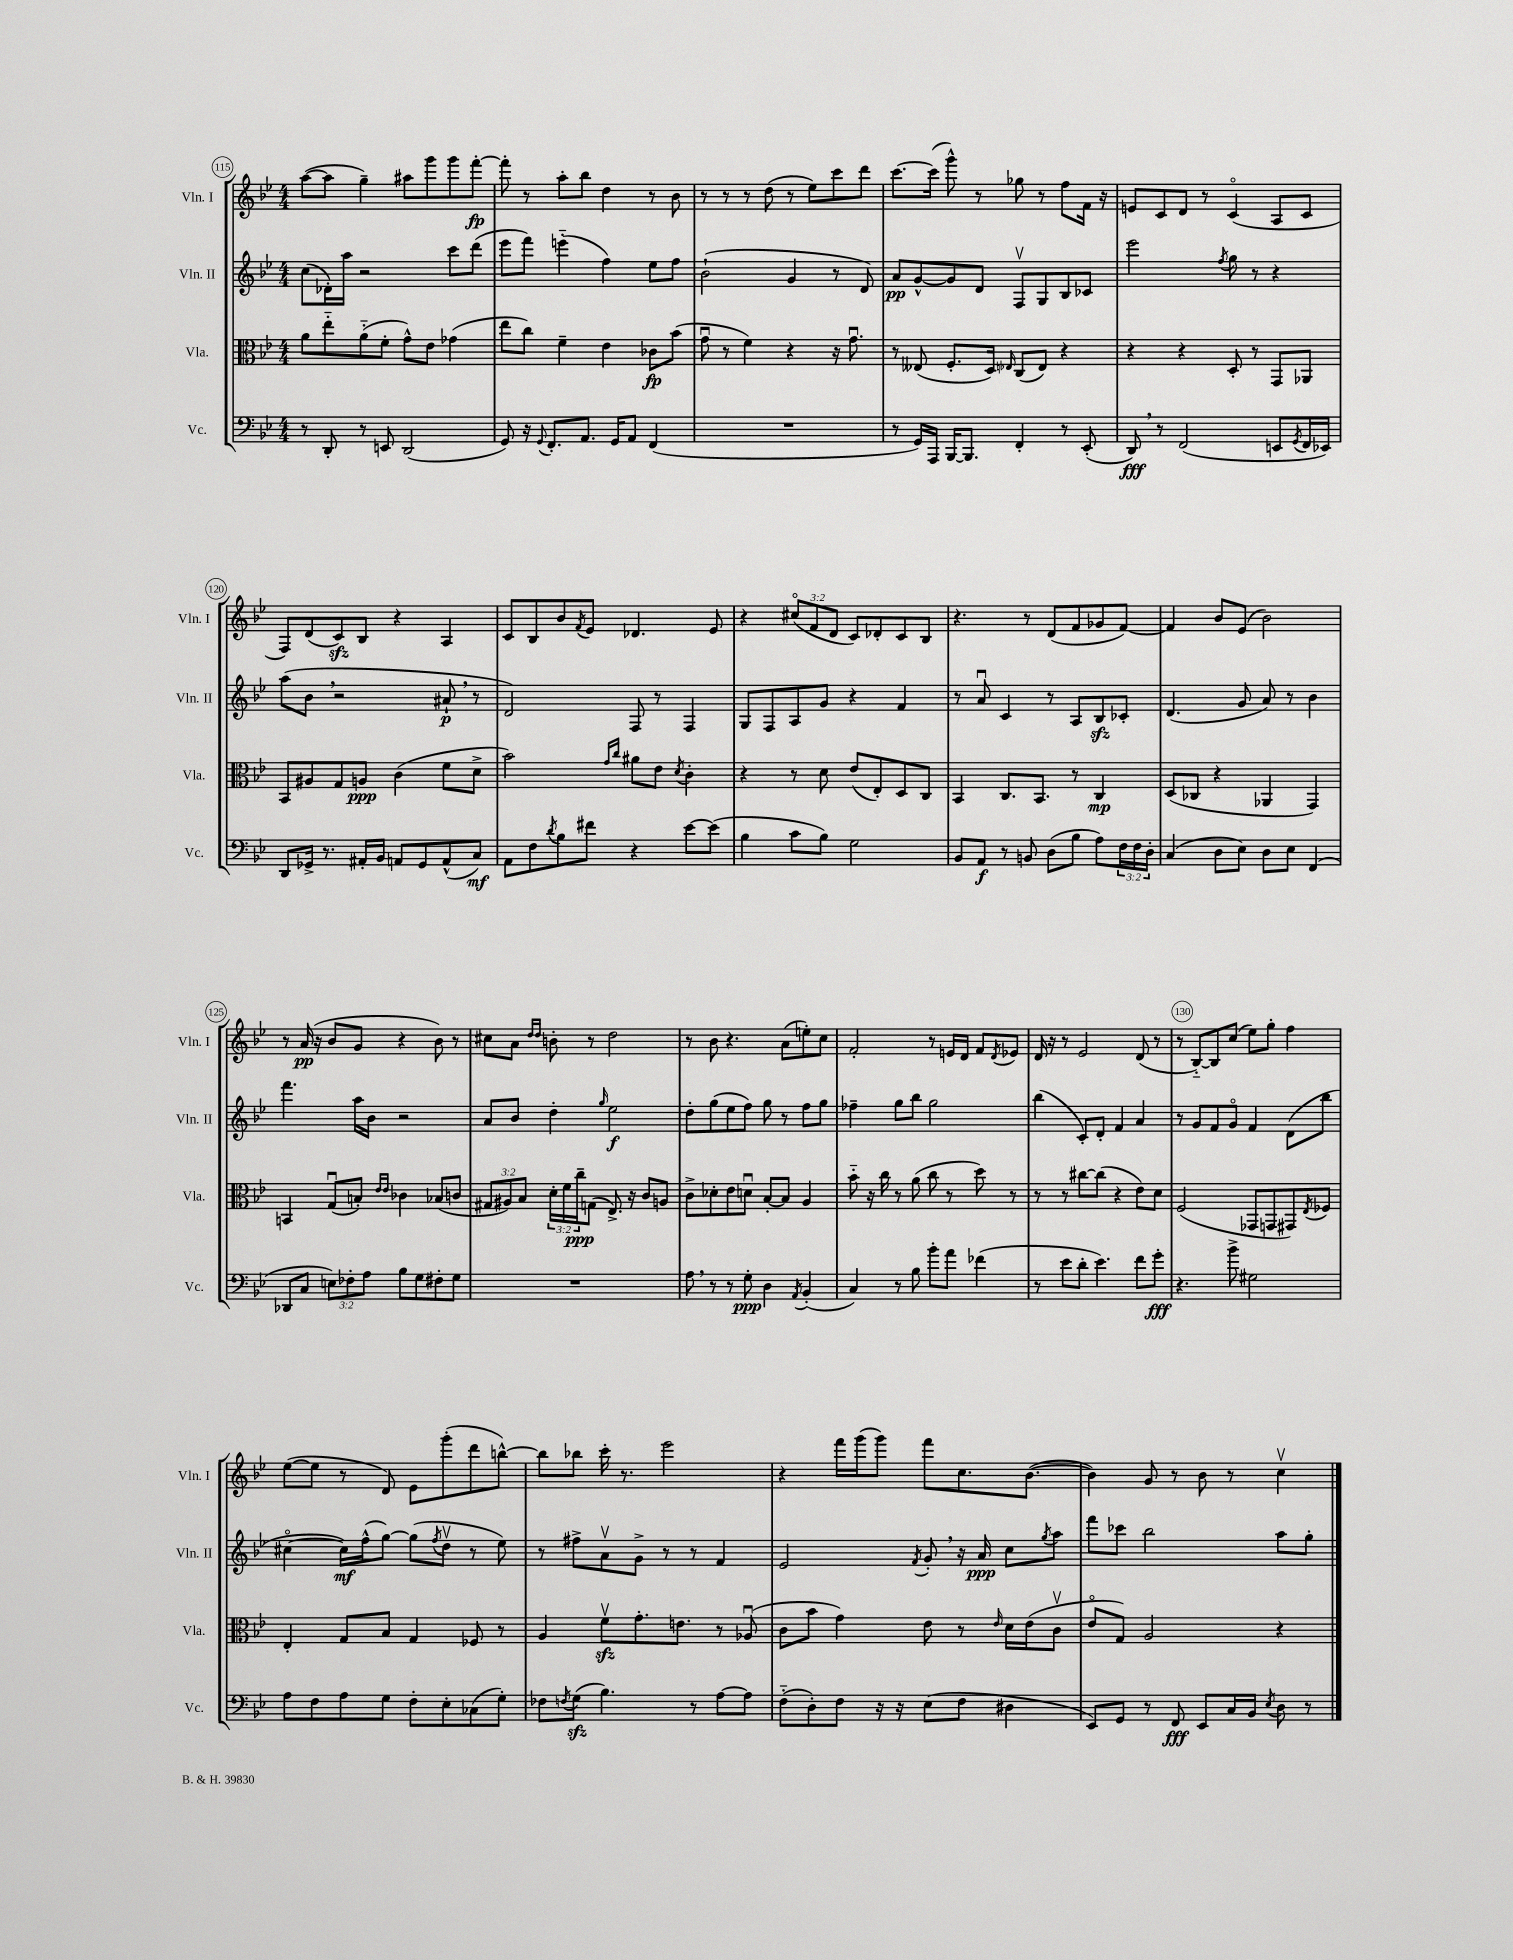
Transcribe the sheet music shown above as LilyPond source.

<<
\new StaffGroup <<
\new Staff = "s0" \with { instrumentName = "Vln. I" shortInstrumentName = "Vln. I" } {
    \clef treble \key bes \major \numericTimeSignature \time 4/4 \override Staff.TupletNumber.text = #tuplet-number::calc-fraction-text
    a''8~( a''8 g''4--) ais''8 g'''8 g'''8 f'''8~-.\fp |
    f'''8-. r8 a''8-. bes''8 d''4 r8 bes'8 |
    r8 r8 r8 d''8( r8 ees''8) c'''8 d'''8 |
    c'''8.~ c'''16( g'''8-^) r8 ges''8 r8 f''8 f'16 r16 |
    e'8 c'8 d'8 r8 c'4\flageolet( a8 c'8 |
    f8) d'8( c'8\sfz) bes8 r4 a4 |
    c'8 bes8 bes'8 \acciaccatura { f'8 } ees'8 des'4. ees'8 |
    r4 \tuplet 3/2 { cis''8\flageolet( f'8 d'8 } c'8) des'8-. c'8 bes8 |
    r4. r8 d'8( f'8 ges'8 f'8~) |
    f'4 bes'8 ees'8( bes'2) |
    r8 a'16\pp( r16 bes'8 g'8 r4 bes'8) r8 |
    cis''8 a'8 \grace { d''16 d''16 } b'8-. r8 d''2 |
    r8 bes'8 r4. a'8( e''8-.) c''8 |
    f'2-. r8 e'16 d'16 f'8 \acciaccatura { d'8 } ees'8 |
    d'16 r16 r8 ees'2 d'8( r8 |
    r8 bes8~-_) bes8 c''8( ees''8) g''8-. f''4 |
    ees''8~( ees''8 r8 d'8) ees'8 g'''8-.( d'''8 b''8~-^) |
    b''8 bes''8 c'''16-. r8. ees'''2 |
    r4 f'''16 g'''16( g'''8) f'''8 c''8. bes'8.~( |
    bes'4) g'8 r8 bes'8 r8 c''4\upbow \bar "|." |
}
\new Staff = "s1" \with { instrumentName = "Vln. II" shortInstrumentName = "Vln. II" } {
    \clef treble \key bes \major \numericTimeSignature \time 4/4
    c''8( des'16-.) a''16 r2 c'''8 d'''8( |
    ees'''8 f'''8) e'''4-_( f''4) ees''8 f''8 |
    bes'2-!( g'4 r8 d'8) |
    a'8\pp g'8~-^ g'8 d'8 f8\upbow g8 bes8 ces'8 |
    ees'''2 \acciaccatura { f''8 } g''8 r8 r4 |
    a''8( bes'8 \breathe r2 ais'8-!\p \breathe r8 |
    d'2) f8 r8 f4 |
    g8 f8 a8 g'8 r4 f'4 |
    r8 a'8\downbow c'4 r8 a8 bes8\sfz ces'8-. |
    d'4.( g'8 a'8) r8 bes'4 |
    f'''4. a''16 bes'16 r2 |
    a'8 bes'8 d''4-. \grace { g''16 } ees''2\f |
    d''8-. g''8( ees''8 f''8) g''8 r8 f''8 g''8 |
    fes''4-- g''8 bes''8 g''2 |
    bes''4( c'8-.) d'8-. f'4 a'4 |
    r8 g'8 f'8 g'8\flageolet f'4 d'8( bes''8 |
    cis''4~\flageolet cis''16\mf) f''16-^( g''8~) g''8( \acciaccatura { f''8 } d''8\upbow r8 ees''8) |
    r8 fis''8-> a'8\upbow g'8-> r8 r8 f'4 |
    ees'2 \acciaccatura { f'8 } g'8-. \breathe r16 a'16\ppp c''8 \acciaccatura { g''8 } a''8 |
    f'''8 ces'''8 bes''2 a''8 g''8-. \bar "|." |
}
\new Staff = "s2" \with { instrumentName = "Vla." shortInstrumentName = "Vla." } {
    \clef alto \key bes \major \numericTimeSignature \time 4/4 \override Staff.TupletNumber.text = #tuplet-number::calc-fraction-text
    a'8 ees''8-_ a'8-_( f'8-. g'8-^) ees'8 ges'4( |
    ees''8 c''8) f'4-- ees'4 ces'8\fp bes'8( |
    g'8\downbow r8 f'4) r4 r16 g'8.\downbow |
    r8 eeses8( f8.-. d16) \grace { ees16 } c8( ees8) r4 |
    r4 r4 d8-. r8 g,8 aes,8 |
    bes,8 ais8 g8 a8\ppp c'4( f'8 d'8-> |
    bes'2) \grace { g'16 c''16 } ais'8 ees'8 \acciaccatura { d'8 } c'4-. |
    r4 r8 d'8 ees'8( ees8-.) d8 c8 |
    bes,4 c8. bes,8. r8 c4\mp |
    d8( ces8 r4 aes,4 g,4) |
    b,4 g8\downbow( b8-.) \grace { ees'16 ees'16 } ces'4 bes8( c'8 |
    \tuplet 3/2 { gis8 ais8) bes8 } \tuplet 3/2 { d'16-. f'16 c''16--\ppp } g8( ees8.->) r16 c'8 a8 |
    c'8-> des'8-. ees'8 d'8\downbow bes8~-. bes8 a4 |
    bes'8-_ r16 c''16 r8 a'8( c''8 r8 d''8) r8 |
    r8 r8 cis''8~ cis''8( r4 ees'8) d'8 |
    f2( ges,8 g,8 gis,8) \acciaccatura { ees8 } fes8 |
    ees4-. g8 bes8 g4 fes8 r8 |
    a4 f'8\upbow\sfz g'8.-. e'8. r8 aes8\downbow( |
    c'8 bes'8 g'4) ees'8 r8 \grace { ees'16 } d'16 ees'16( c'8\upbow |
    ees'8\flageolet g8) a2 r4 \bar "|." |
}
\new Staff = "s3" \with { instrumentName = "Vc." shortInstrumentName = "Vc." } {
    \clef bass \key bes \major \numericTimeSignature \time 4/4 \override Staff.TupletNumber.text = #tuplet-number::calc-fraction-text
    r8 d,8-. r8 e,8 d,2( |
    g,8) r16 \appoggiatura { g,8 } f,8.-. a,8. g,16 a,8 f,4( |
    R1 |
    r8 g,16) a,,16 bes,,16~ bes,,8. f,4-. r8 ees,8-.( |
    d,8\fff) \breathe r8 f,2( e,8 \acciaccatura { g,8 } f,16 ees,16) |
    d,8 ges,16-> r8. ais,16-. bes,16 a,8 ges,8 a,8-^( c8\mf) |
    a,8 f8 \acciaccatura { d'8 } bes8 fis'8 r4 ees'8~ ees'8( |
    bes4 c'8 bes8) g2 |
    bes,8 a,8\f r8 b,8 d8( bes8 a8) \tuplet 3/2 { f16 f16 d16-. } |
    c4( d8 ees8) d8 ees8 f,4( |
    des,8 c8 \tuplet 3/2 { e8) fes8-. a8 } bes8 g8 fis8-. g8 |
    R1 |
    a8 \breathe r8 r8 g8-.\ppp d4 \acciaccatura { a,8 } bes,4-.( |
    c4) r8 bes8 bes'8-. a'8 fes'4( |
    r8 ees'8 d'8-. ees'4.) f'8 g'8-.\fff |
    r4. bes'8-> gis2 |
    a8 f8 a8 g8 f8-. ees8-. ces8( g8-.) |
    fes8 \acciaccatura { f8 } g8\sfz( bes4.) r8 a8~ a8 |
    f8-_( d8-.) f8 r16 r16 ees8( f8 dis4 |
    ees,8) g,8 r8 f,8\fff ees,8 c16 bes,16 \acciaccatura { ees8 } d8 r8 \bar "|." |
}
>>
>>
\layout { \context { \Score currentBarNumber = #115 \override BarNumber.break-visibility = ##(#f #t #t) barNumberVisibility = #(every-nth-bar-number-visible 5) \override BarNumber.stencil = #(make-stencil-circler 0.1 0.3 ly:text-interface::print) } }
